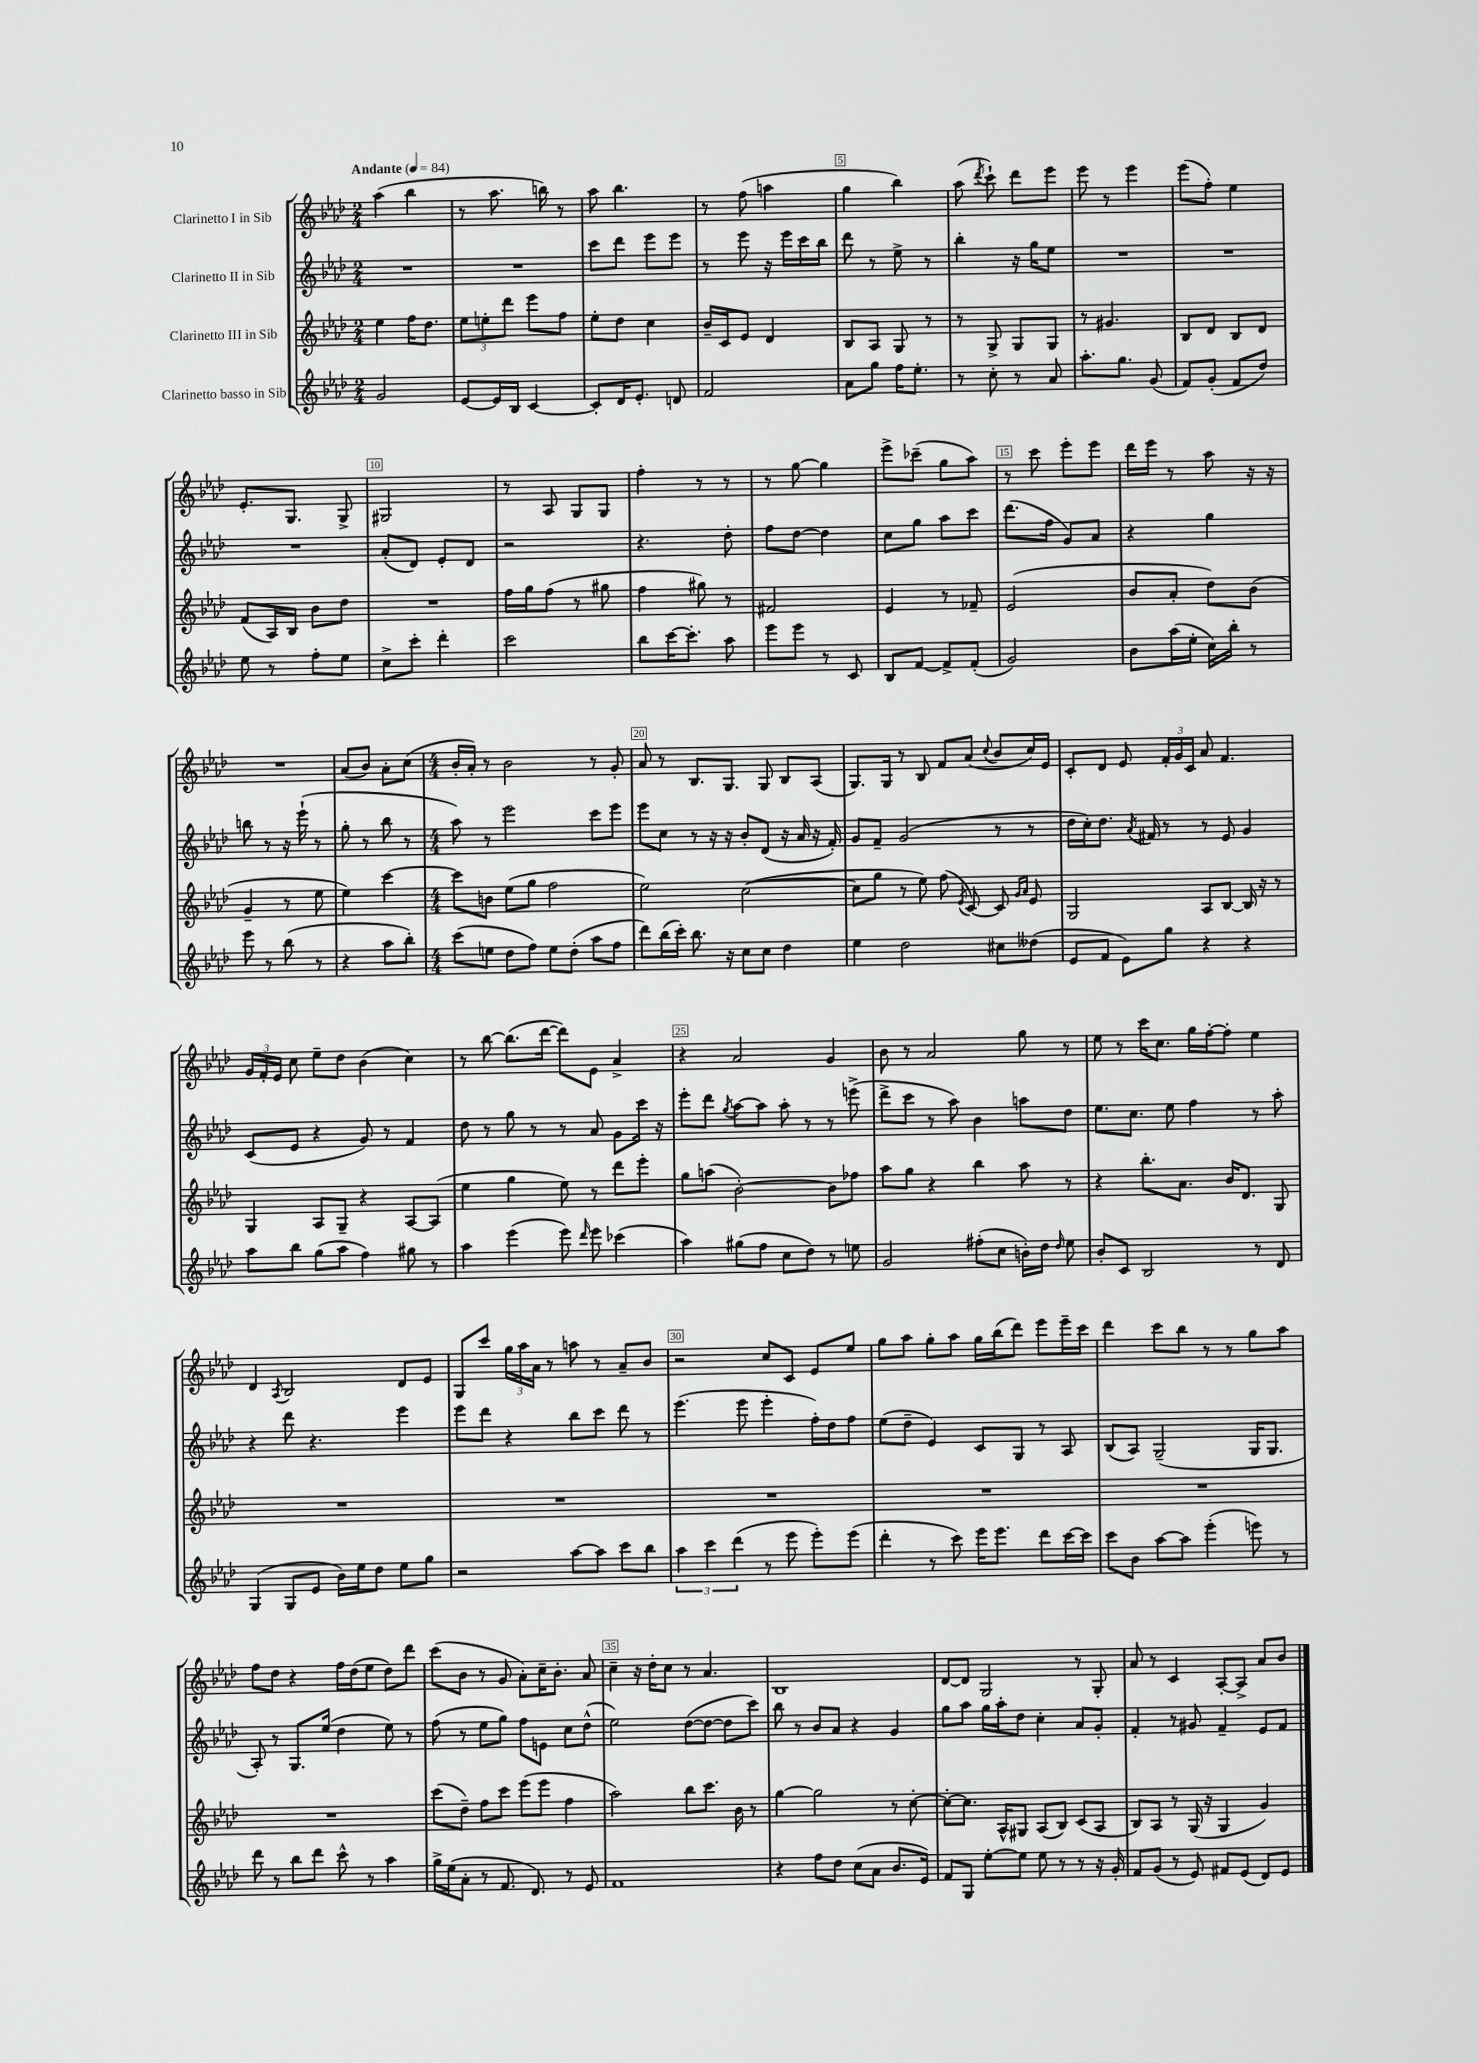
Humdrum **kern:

**kern	**kern	**kern	**kern
*staff4	*staff3	*staff2	*staff1
*clefG2	*clefG2	*clefG2	*clefG2
*k[b-e-a-d-]	*k[b-e-a-d-]	*k[b-e-a-d-]	*k[b-e-a-d-]
*M2/4	*M2/4	*M2/4	*M2/4
*MM84	*MM84	*MM84	*MM84
2g/	4ee-\	2r	(4aa-\
.	16ff\LK	.	4bb-\
.	8.dd-\J	.	.
=	=	=	=
[8e-/L	12ee-\L	2r	8r
.	12ee'\	.	.
16e-/]L	.	.	8.aa-\
.	12ddd-\J	.	.
16B-/JJ	.	.	.
[4c/	8eee-\L	.	.
.	.	.	16bb\)
.	8ff\J	.	8r
=	=	=	=
8c'/]L	8ee-'\L	8ccc\L	8aa-\
16d-/K	8dd-\J	8ddd-\J	4.bb-\
8.e-'/J	.	.	.
.	4cc\	8eee-\L	.
8d/	.	8eee-\J	.
=	=	=	=
2f/	16b-~/LL	8r	8r
.	16c/J	.	.
.	8e-/J	8eee-\	(8ff\
.	4d-/	16r	4aa\
.	.	16eee-\LL	.
.	.	16ccc\	.
.	.	16bb-\JJ	.
=	=	=	=
8a-\L	8B-/L	8ddd-\	4gg\
8gg\J	8A-/J	8r	.
16ff\LK	8G/	8ee-^\	4bb-\)
8.ee-'\J	.	.	.
.	8r	8r	.
=	=	=	=
8r	8r	4bb-'\	(8aa-\
.	.	.	8qddd-/
8cc'\	8G^/	.	8ccc`\)
8r	8G/L	16r	8ddd-\L
.	.	16gg\LK	.
8a-/	8G/J	8ee-\J	8eee-\J
=	=	=	=
8.aa-'\L	8r	2r	8eee-\
.	4.g#/	.	8r
8.gg\J	.	.	.
.	.	.	4eee-\
(8g/	.	.	.
=	=	=	=
8f/L)	8B-/L	2r	(8eee-\L
(8g'/J	8d-/J	.	8ff'\J)
8f/L	8B-/L	.	4ee-\
8dd-/J)	8d-/J	.	.
=	=	=	=
8ee-\	(8f/L	2r	8.e-'/L
8r	16A-/L)	.	.
.	16B-/JJ	.	8.G/J
8ff'\L	8b-\L	.	.
8ee-\J	8dd-\J	.	8G^/
=	=	=	=
8cc^\L	2r	(8a-'/L	2G#/
8ccc'\J	.	8d-/J)	.
4ddd-'\	.	8e-'/L	.
.	.	8d-/J	.
=	=	=	=
2ccc\	16ff\LL	2r	8r
.	16gg\J	.	.
.	(8ff\J	.	8A-/
.	8r	.	8G/L
.	8gg#\	.	8G/J
=	=	=	=
8bb-\L	4ff\	4.r	4ff'\
[16ccc\K	.	.	.
8.ccc'\]J	.	.	.
.	8gg#\)	.	8r
8aa-\	8r	8dd-'\	8r
=	=	=	=
8eee-\L	2f#/	8ff\L	8r
8eee-\J	.	[8dd-\J	[8gg\
8r	.	4dd-\]	4gg\]
8c/	.	.	.
=	=	=	=
8B-/L	4e-/	8cc\L	8eee-^\L
[8f/J	.	8gg\J	(8ccc-~\J
8f^/]L	8r	8aa-\L	8gg\L
(8f'/J	8f-~/	8ccc\J	8aa-\J)
=	=	=	=
2g/)	(2e-/	(8.ddd-\L	8r
.	.	.	8ccc\
.	.	16ff\Jk	.
.	.	8g/L)	8eee-'\L
.	.	8a-/J	8eee-\J
=	=	=	=
8b-\L	8b-/L	4r	16ddd-\LL
.	.	.	16eee-\JJ
(16aa-\L	8a-'/J	.	8r
16ee-'\JJ	.	.	.
16cc\LL)	8dd-\L)	4gg\	8aa-\
16bb-'\JJ	.	.	.
8r	(8b-\J	.	16r
.	.	.	16r
=	=	=	=
8eee-\	4g~/	8bb\	2r
8r	.	8r	.
(8bb-\	8r	16r	.
.	.	(16eee-`\	.
8r	8ee-\	8r	.
=	=	=	=
4r	4ee-\)	8gg'\	(8a-/L
.	.	8r	8b-/J)
8aa-\L	[4ccc\	8bb-\	8a-'\L
8bb-'\J)	.	8r	(8cc\J
=	=	=	=
*M4/4	*M4/4	*M4/4	*M4/4
(8ccc\L	8ccc\]L	8aa-\)	16b-'/LL
.	.	.	16a-'/JJ)
8ee\J	8b\J	8r	8r
8dd-\L	(8ee-\L	2eee-\	2b-\
8ff\J)	8gg\J	.	.
8ee\L	2ff\	.	.
(8dd-'\J	.	.	.
8aa-\L	.	8ccc\L	8r
8ff\J	.	8eee-\J	8g'/
=	=	=	=
8ddd-\L)	2ee-\)	8eee-\L	8a-/
(16bb-\L	.	8cc\J	8r
16ccc'\JJ)	.	.	.
8.bb-\	.	8r	8.B-/L
.	.	16r	.
16r	.	16r	8.G/J
8cc\L	([2cc\	8b-'/L	.
8cc\J	.	(8d-/J	8G/
4dd-\	.	16r	8B-/L
.	.	16a-/	.
.	.	16r	(8A-/J
.	.	16f'/)	.
=	=	=	=
4ee-\	8cc\]L	8g/L	8.G/L)
.	8gg\J	8f~/J	.
.	.	.	16G/Jk
2dd-\	8r	(2g/	8r
.	8ee-\)	.	8B-/
.	(8ff\	.	8f/L
.	8qe-/	.	.
.	[8c/)	.	(8a-/J
.	.	.	8qqcc/
8cc#\L	8c/]	8r	8b-/L
.	16qqg/LL	.	.
.	16qqa-/JJ	.	.
(8dd--\J	8e-/	8r	16cc/L)
.	.	.	16e-/JJ
=	=	=	=
8e-/L	2G/	16dd-\LL	8c'/L
.	.	16cc'\J)	.
8f/J	.	8.dd-\J	8d-/J
8e-\L)	.	.	8e-/
.	.	8qa-/	.
.	.	16f#/	.
8gg\J	.	8r	24f'/LL
.	.	.	24g/
.	.	.	24c/JJ
4r	8A-/L	8r	8a-/
.	[8B-/J	8e-/	4.f/
4r	16B-/]	4g/	.
.	16r	.	.
.	8r	.	.
=	=	=	=
8aa-\L	4G/	(8c/L	24g/LL
.	.	.	24f'/
.	.	.	24e-/JJ
8bb-\J	.	8e-/J	8cc\
(8gg\L	8A-/L	4r	8ee-~\L
8aa-\J	8G~/J	.	8dd-\J
4ff\)	4r	8g/)	(4b-\
.	.	8r	.
8gg#\	[8A-/L	4f/	4cc\)
8r	(8A-/]J	.	.
=	=	=	=
4aa-\	4ee-\	8dd-\	8r
.	.	8r	[8bb-\
(4eee-\	4gg\	8gg\	(8.bb-\]L
.	.	8r	.
.	.	.	[16ddd-\Jk
8eee-\)	8ee-\)	8r	8ddd-\]L)
16qqddd-/	.	.	.
8eee-\	8r	8a-/	8e-\J
(4ccc-\	8ddd-\L	8g\L	4a-^/
.	8eee-'\J	16ccc\Jk	.
.	.	16r	.
=	=	=	=
4aa-\)	8gg\L	8eee-'\L	4r
.	(8aa\J	8ddd-\J	.
.	.	8qgg/	.
(8gg#\L	[2b-'\)	[8aa-\L	2a-/
8ff\J	.	8aa-\]J	.
8cc\L	.	8aa-'\	.
8dd-\J)	.	8r	.
8r	8b-\]L	8r	4g/
8ee\	8ff-\J	(8eee^\	.
=	=	=	=
2g/	8aa-\L	8ddd-^\L	8b-\
.	8gg\J	8ccc\J	8r
.	4r	8r	2a-/
.	.	8aa-\)	.
(8ff#'\L	4bb-\	4b-\	.
8cc\J	.	.	.
16b'\LL)	8aa-\	8aa\L	8gg\
16dd-\JJ	.	.	.
16qqdd-/	.	.	.
8ee-\	8r	8dd-\J	8r
=	=	=	=
8b-'/L	4r	8.ee-\L	8ee-\
8c/J	.	.	8r
.	.	8.cc\J	.
2B-/	8.bb-'\L	.	16ccc\LK
.	.	.	8.cc\J
.	.	8ee-\	.
.	8.a-\J	.	.
.	.	4ff\	16gg\LL
.	.	.	[16ff'\J
.	16b-/LK	.	8ff'\]J
.	8.d-/J	.	.
8r	.	8r	4ee-\
8d-/	8G/	8aa-'\	.
=	=	=	=
(4G/	1r	4r	4d-/
.	.	.	8qA-/
8G/L	.	8ddd-\	2B-/
8e-/J	.	4.r	.
16b-\LL)	.	.	.
16ee-\J	.	.	.
8dd-\J	.	.	.
8ee-\L	.	4eee-\	8d-/L
8gg\J	.	.	8e-/J
=	=	=	=
2r	1r	8eee-\L	8G/L
.	.	8ddd-\J	8ccc/J
.	.	4r	24gg\LL
.	.	.	24aa-\
.	.	.	24a-\JJ
.	.	.	8r
[8aa-\L	.	8bb-\L	8aa\
8aa-\]J	.	8ccc\J	8r
8ccc\L	.	8ddd-\	8a-~/L
8bb-\J	.	8r	8b-/J
=	=	=	=
6aa-\	1r	(4.eee-\	2r
6ccc\	.	.	.
(6ddd-\	.	.	.
.	.	8eee-\	.
8r	.	4eee-'\	8cc/L
8eee-\	.	.	8c/J
8eee-'\L)	.	16ff'\LL)	8e-/L
.	.	16dd-\J	.
(8eee-\J	.	8ff\J	8ee-/J
=	=	=	=
4ddd-'\	1r	(8ee-\L	8gg\L
.	.	8dd-~\J	8aa-\J
8r	.	4e-/)	8gg'\L
8ccc\)	.	.	8aa-\J
16eee-\LK	.	8c/L	16gg\LL
8.eee-\J	.	.	(16bb-\J
.	.	8G/J	8ddd-\J)
8ddd-\L	.	8r	8eee-\L
[16ccc\L	.	8A-/	16eee-~\L
16ccc\]JJ	.	.	16ccc\JJ
=	=	=	=
8ccc\L	1r	(8B-/L	4ddd-\
8b-\J	.	8A-/J)	.
[8aa-\L	.	(2G~/	8ccc\L
8aa-\]J	.	.	8bb-\J
(4eee-'\	.	.	8r
.	.	.	8r
8eee\)	.	16G/LK	8gg\L
.	.	8.G/J	.
8r	.	.	8aa-\J
=	=	=	=
8ddd-\	1r	8A-'/)	8ff\L
8r	.	8r	8dd-\J
8bb-\L	.	8.G/L	4r
8ddd-\J	.	.	.
.	.	(16ee-/Jk	.
8ccc^^\	.	4dd-\	16ff\LL
.	.	.	(16dd-\J
8r	.	.	8ee-\J
4aa-\	.	8ee-\)	8dd-\L)
.	.	8r	8ddd-\J
=	=	=	=
16gg^\LL	(8ccc\L	(8ff\	(8ccc\L
(16ee-\J	.	.	.
8a-'\J	8dd-~\J)	8r	8b-\J
8r	8ff\L	8ee-\L	8r
8.f/	8ccc\J	8gg\J)	8g/
.	(8eee-\L	8ff\L	8a-'\L)
8.d-/)	.	.	.
.	8eee-\J	8e\J	16cc~\K
.	.	.	8.b-'\J
8r	4ff\	8cc\L	.
8e-/	.	(8dd-^^\J	8a-/
=	=	=	=
1f	2aa-\)	2ee-\)	4cc~\
.	.	.	16r
.	.	.	16dd-'\LK
.	.	.	8cc\J
.	8bb-\L	([8dd-\L	8r
.	8.ccc\J	8dd-\_J	4.a-/
.	.	8dd-\]L	.
.	16b-\	.	.
.	8r	8ccc\J)	.
=	=	=	=
4r	[4gg\	8bb-\	1B-
.	.	8r	.
8ff\L	2gg\]	8b-/L	.
8dd-\J	.	8a-/J	.
(8cc\L	.	4r	.
8a-\J	.	.	.
8.b-/L	8r	4g/	.
.	[8cc'\	.	.
16e-/Jk)	.	.	.
=	=	=	=
8f/L	8cc'\_L	8gg\L	[8d-/L
8G/J	8.cc\]J	8aa-\J	8d-/]J
[8ee-'\L	.	16gg\LL	2G/
.	16A-^^/LK	16aa-'\J	.
8ee-\]J	8G#/J	8dd-\J	.
8ee-\	(8A-/L	4cc'\	.
8r	8B-/J)	.	.
8r	(8c/L	8a-/L	8r
16r	8A-/J	8g'/J	8G'/
16g'/	.	.	.
=	=	=	=
8f/L	8B-/L)	4f'/	8a-/
(8g/J	8A-/J	.	8r
8r	8r	8r	4c/
8e-/)	(16G/	8g#/	.
.	16r	.	.
8f#/L	4G/	4f~/	[8A-'/L
(8e-/J	.	.	8A-^/]J
8d-/L)	4g/)	8e-/L	8a-/L
8e-/J	.	8f/J	8b-/J
==	==	==	==
*-	*-	*-	*-
